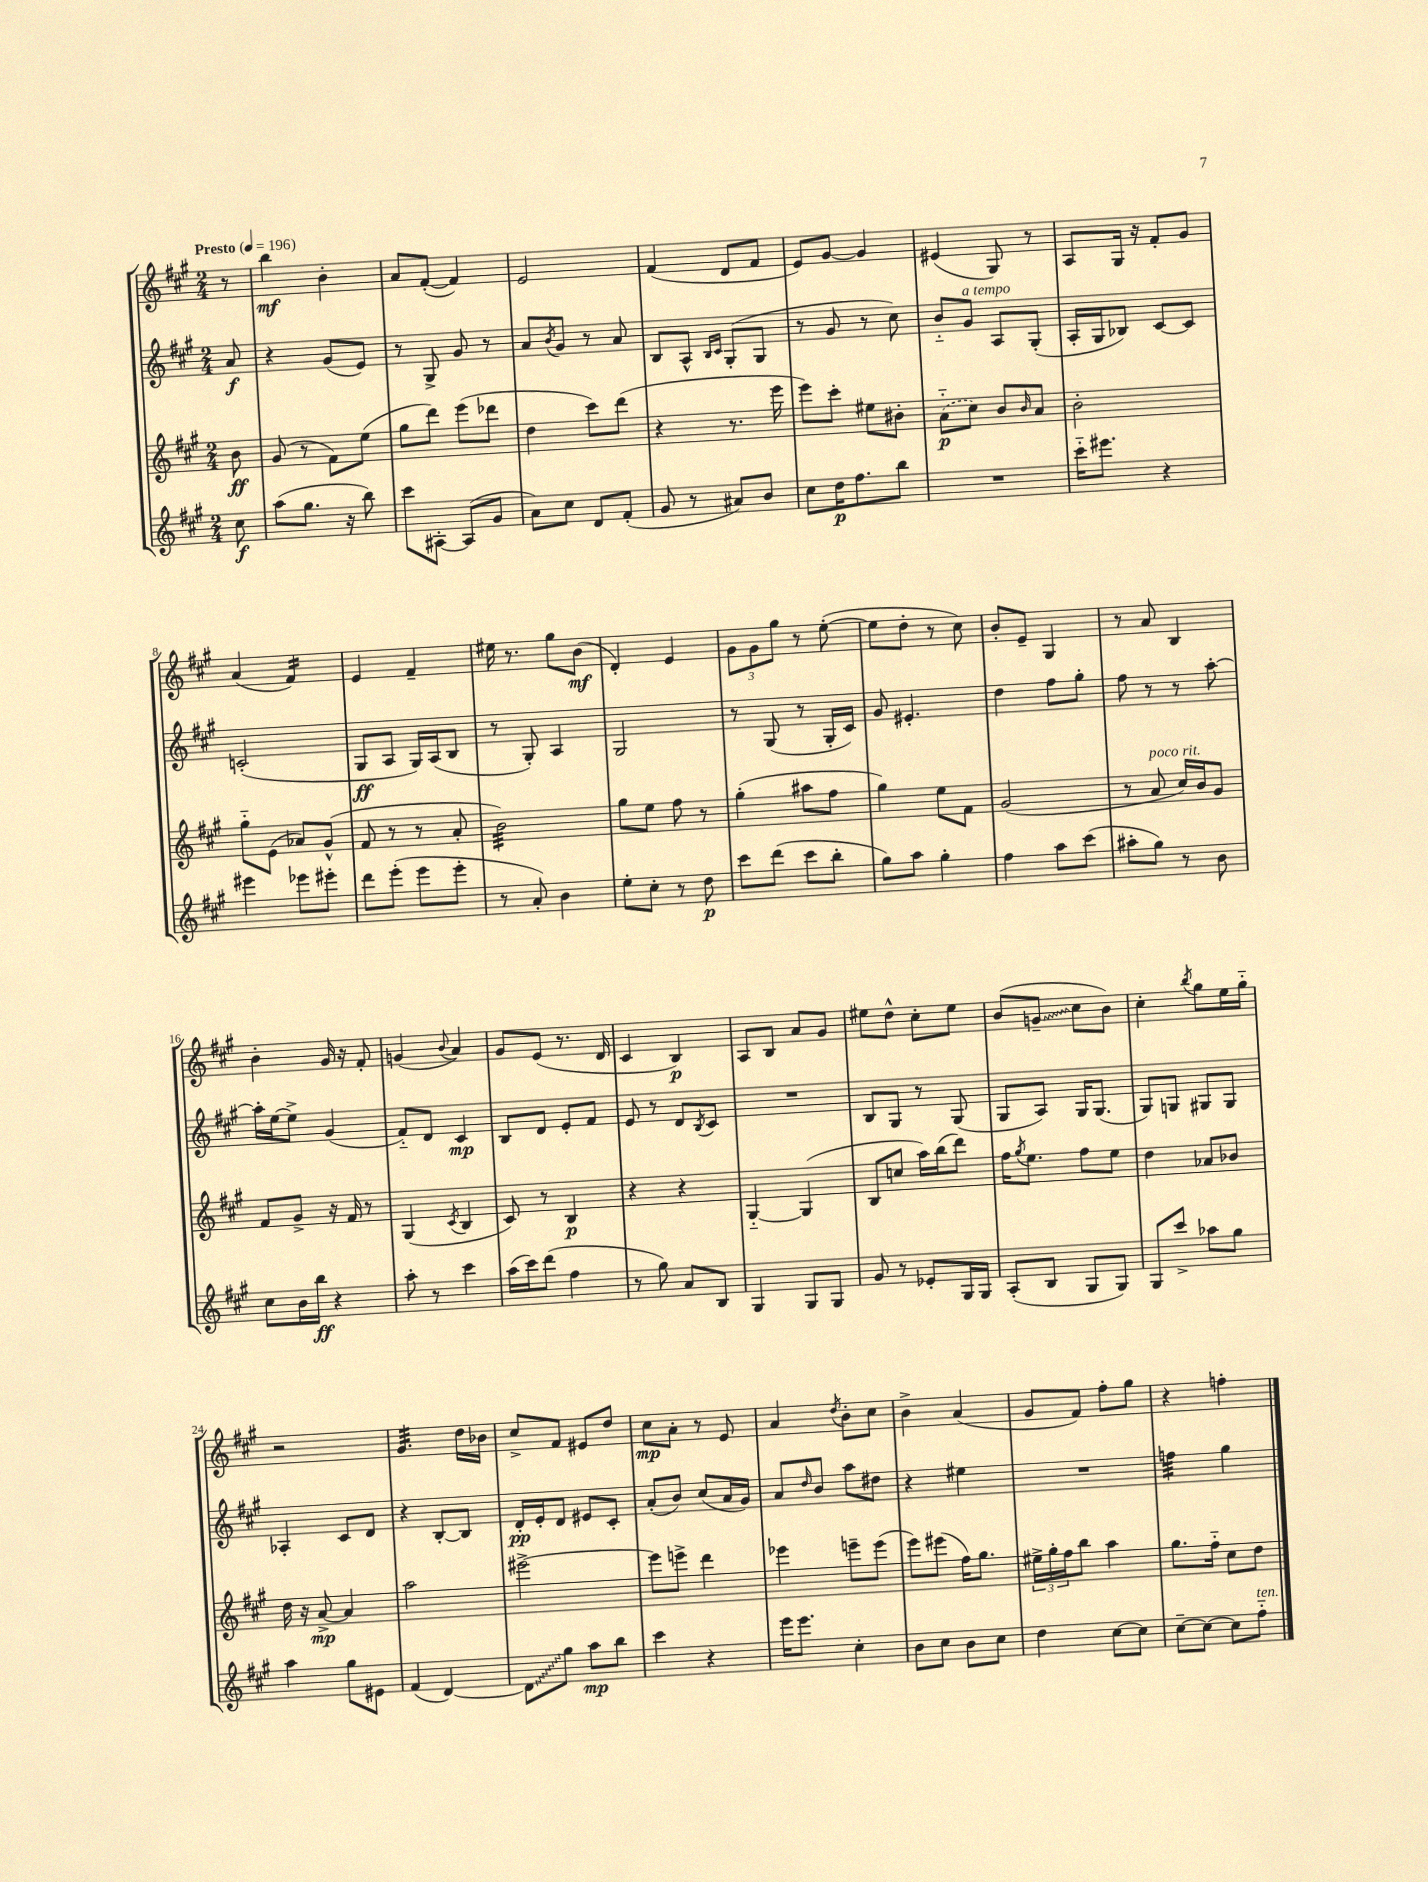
<<
\new StaffGroup <<
\new Staff = "s0" {
    \clef treble \key a \major \numericTimeSignature \time 2/4 \partial 8 \tempo "Presto" 4 = 196
    r8 |
    b''4\mf b'4-. |
    a'8 fis'8~-.( fis'4) |
    e'2 |
    fis'4( d'8 fis'8 |
    e'8) gis'8~ gis'4 |
    eis'4( gis8) r8 |
    a8 gis16 r16 fis'8-. gis'8 |
    a'4( fis'4:16) |
    e'4 fis'4-- |
    eis''16 r8. gis''8 b'8\mf( |
    d'4-.) e'4 |
    \tuplet 3/2 { gis'8 gis'8 gis''8 } r8 e''8~-.( |
    e''8 d''8-. r8 cis''8) |
    b'8-. e'8-- gis4 |
    r8 a'8 b4 |
    b'4-. gis'16 r16 fis'8-. |
    g'4( \appoggiatura { b'8 } a'4) |
    gis'8 e'8( r8. d'16 |
    cis'4 b4\p) |
    a8 b8 a'8 gis'8 |
    eis''8 d''8-^ cis''8-. eis''8 |
    b'8( \once \override Glissando.style = #'zigzag g'8--\glissando cis''8 b'8) |
    cis''4-. \acciaccatura { b''8 } gis''8 e''16 gis''16-_ |
    r2 |
    gis'4.:32 d''16 bes'16 |
    cis''8-> fis'8 eis'8 d''8 |
    cis''8\mp a'8-. r8 e'8 |
    a'4 \acciaccatura { d''8 } b'8-. cis''8 |
    b'4-> a'4( |
    gis'8 fis'8) fis''8-. gis''8 |
    r4 f''4-. \bar "|." |
}
\new Staff = "s1" {
    \clef treble \key a \major \numericTimeSignature \time 2/4 \partial 8
    a'8\f |
    r4 gis'8( e'8) |
    r8 gis8-> gis'8 r8 |
    a'8 \acciaccatura { b'8 } gis'8 r8 a'8 |
    b8 a8-^ \grace { b16 cis'16 } gis8-.( gis8 |
    r8 gis'8 r8 cis''8) |
    b'8-_ gis'8^\markup { \italic "a tempo" } a8 gis8-.( |
    a16-. gis16 bes8) cis'8~ cis'8 |
    c'2-.( |
    gis8\ff a8 gis16) a16( b8 |
    r8 gis8-.) a4 |
    gis2 |
    r8 gis8( r8 gis16-. cis'16) |
    gis'8 eis'4.-. |
    d''4 fis''8 gis''8-. |
    fis''8 r8 r8 a''8~-. |
    a''16-. e''16~ e''8-> gis'4( |
    fis'8-_) d'8 cis'4\mp |
    b8 d'8 e'8-. fis'8 |
    e'8 r8 d'8 \acciaccatura { b8 } cis'8 |
    R2 |
    b8 gis8 r8 gis8( |
    gis8 a8) gis16 gis8.( |
    gis8) g8 gis8 gis8 |
    aes4-. cis'8 d'8 |
    r4 b8~-. b8 |
    d'16-.\pp e'16-. d'8 eis'8 cis'8-. |
    a'8-.( b'8) cis''8( a'16 gis'16) |
    a'8 \grace { d''16 } b'8 a''8 dis''8 |
    r4 eis''4 |
    R2 |
    f''4:32 gis''4 \bar "|." |
}
\new Staff = "s2" {
    \clef treble \key a \major \numericTimeSignature \time 2/4 \partial 8
    b'8\ff |
    gis'8( r8 fis'8) e''8( |
    gis''8 d'''8) e'''8( des'''8 |
    d''4 cis'''8) d'''8( |
    r4 r8. e'''16 |
    e'''8) cis'''8-. eis''8 bis'8-. |
    \once \slurDashed a'8-_\p( cis''8) b'8 \grace { b'16 } a'8 |
    b'2-. |
    gis''8-_ e'8( aes'8) gis'8-^( |
    fis'8 r8 r8 a'8-. |
    b'2:32) |
    gis''8 e''8 fis''8 r8 |
    gis''4-.( ais''8 fis''8 |
    gis''4) e''8 fis'8 |
    gis'2( |
    r8 a'8^\markup { \italic "poco rit." } cis''16) b'16 gis'8 |
    fis'8 gis'8-> r16 fis'16 r8 |
    gis4( \acciaccatura { cis'8 } b4 |
    cis'8) r8 b4\p |
    r4 r4 |
    gis4~-_ gis4( |
    b8 c''8 a''16) b''16( d'''8) |
    fis''16 \acciaccatura { gis''8 } e''8. fis''8 e''8 |
    d''4 aes'8 bes'8 |
    d''16 r16 a'8~->\mp a'4 |
    a''2 |
    eis'''2~-> |
    eis'''8 e'''8-> d'''4 |
    ees'''4 e'''8-- e'''8( |
    e'''8) eis'''8( fis''16) gis''8. |
    \tuplet 3/2 { eis''16-> gis''16-. fis''16 } b''8 a''4 |
    gis''8. fis''16-_ cis''8 d''8 \bar "|." |
}
\new Staff = "s3" {
    \clef treble \key a \major \numericTimeSignature \time 2/4 \partial 8
    cis''8\f |
    a''8( gis''8. r16 b''8) |
    cis'''8 ais8~-. ais8( gis'8 |
    a'8) cis''8 d'8 fis'8-.( |
    gis'8 r8 ais'8) b'8 |
    cis''8 d''16\p fis''8. b''8 |
    R2 |
    cis'''16-_ eis'''8. r4 |
    eis'''4 ees'''8 eis'''8-. |
    d'''8 e'''8-.( e'''8 e'''8-. |
    r8 a'8-.) b'4 |
    e''8-. cis''8-. r8 d''8\p |
    cis'''8 d'''8( cis'''8 b''8-. |
    gis''8) a''8 gis''4-. |
    fis''4 a''8 cis'''8( |
    ais''8-. gis''8) r8 b'8 |
    cis''8 b'16 b''16\ff r4 |
    a''8-. r8 cis'''4 |
    a''16( cis'''16) d'''8( fis''4 |
    r8 gis''8) a'8 b8 |
    gis4 gis8 gis8 |
    gis'8 r8 ees'8-. gis16 gis16 |
    a8-.( b8 gis8 gis8) |
    gis8 cis'''8-> aes''8 gis''8 |
    a''4 gis''8 eis'8 |
    fis'4( d'4~) |
    \once \override Glissando.style = #'zigzag d'8\glissando gis''8 a''8\mp b''8 |
    cis'''4 r4 |
    e'''16 e'''8. cis''4-. |
    b'8 cis''8 b'8 cis''8 |
    d''4 cis''8~ cis''8 |
    cis''8~-- cis''8~ cis''8 fis''8-_^\markup { \italic "ten." } \bar "|." |
}
>>
>>
